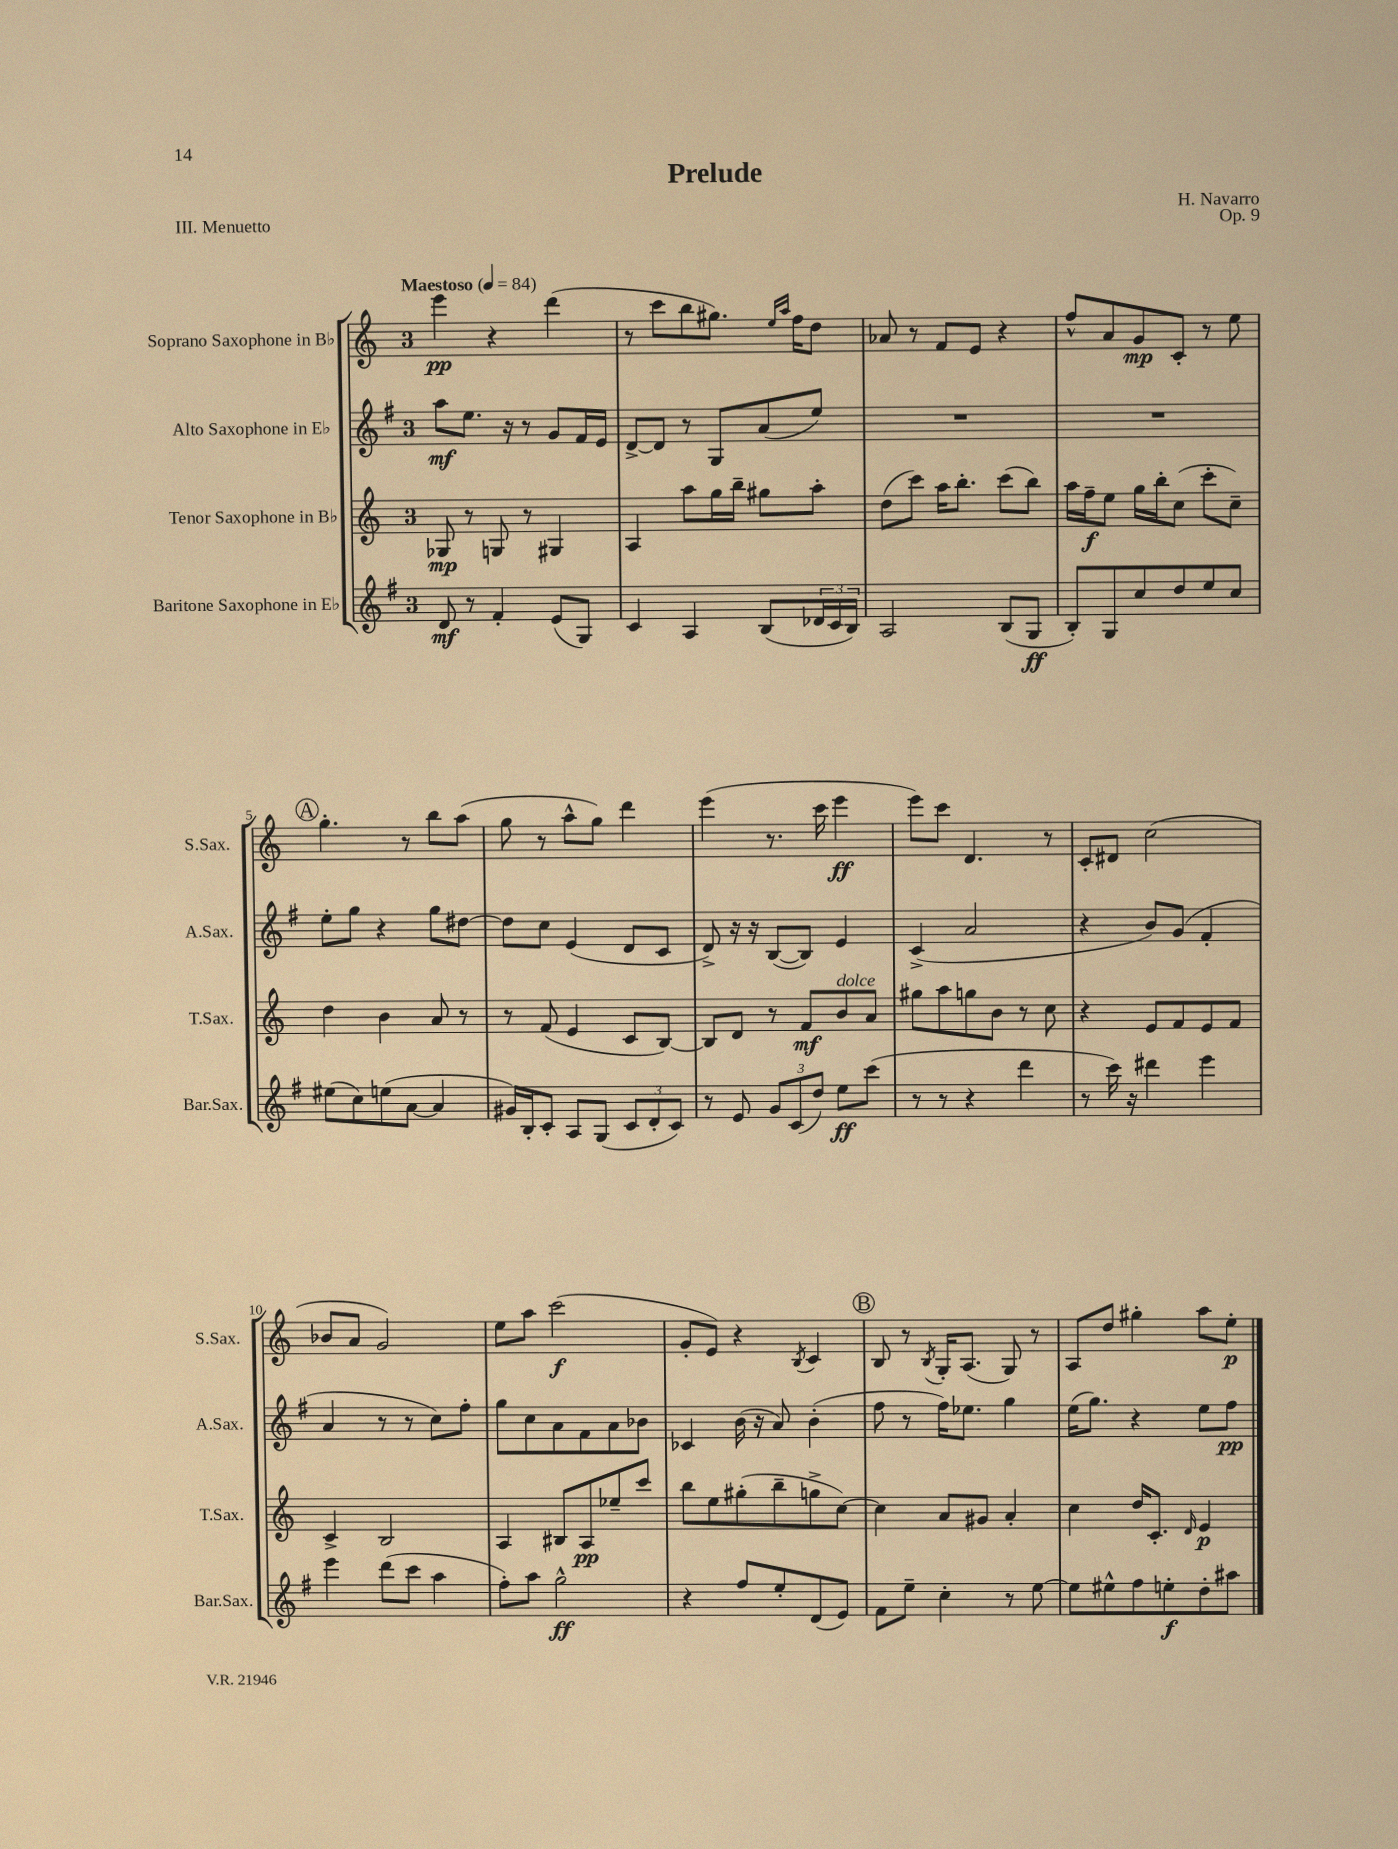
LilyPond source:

\header { title = "Prelude" composer = "H. Navarro" opus = "Op. 9" piece = "III. Menuetto" }
<<
\new StaffGroup <<
\new Staff = "s0" \with { instrumentName = "Soprano Saxophone in Bb" shortInstrumentName = "S.Sax." } {
    \clef treble \key c \major \once \override Staff.TimeSignature.style = #'single-digit \time 3/4 \tempo "Maestoso" 4 = 84
    e'''4\pp r4 d'''4( |
    r8 c'''8 b''8 gis''8.) \grace { e''16 a''16 } f''16 d''8 |
    aes'8 r8 f'8 e'8 r4 |
    f''8-^ a'8 g'8\mp c'8-. r8 e''8 |
    \mark \markup { \circle "A" } g''4.-. r8 b''8 a''8( |
    g''8 r8 a''8-^ g''8) d'''4 |
    e'''4( r8. c'''16 e'''4\ff |
    e'''8) c'''8 d'4. r8 |
    c'8-. dis'8 c''2( |
    bes'8 a'8 g'2) |
    e''8 a''8 c'''2\f( |
    g'8-. e'8) r4 \acciaccatura { b8 } c'4 |
    \mark \markup { \circle "B" } b8 r8 \acciaccatura { b8 } g16-. a8.( g8) r8 |
    a8 d''8 gis''4-. a''8 e''8-.\p \bar "|." |
}
\new Staff = "s1" \with { instrumentName = "Alto Saxophone in Eb" shortInstrumentName = "A.Sax." } {
    \clef treble \key g \major \once \override Staff.TimeSignature.style = #'single-digit \time 3/4
    a''8\mf e''8. r16 r8 g'8 fis'16 e'16 |
    d'8~-> d'8 r8 g8 a'8( e''8) |
    R2. |
    R2. |
    \mark \markup { \circle "A" } e''8-. g''8 r4 g''8 dis''8~ |
    dis''8 c''8 e'4( d'8 c'8 |
    d'8->) r16 r16 b8~( b8) e'4 |
    c'4->( a'2 |
    r4 b'8) g'8( fis'4-. |
    a'4 r8 r8 c''8) fis''8-. |
    g''8 c''8 a'8 fis'8 a'8 bes'8 |
    ces'4 b'16( r16 a'8) b'4-.( |
    \mark \markup { \circle "B" } fis''8 r8 fis''16) ees''8. g''4 |
    e''16( g''8.) r4 e''8 fis''8\pp \bar "|." |
}
\new Staff = "s2" \with { instrumentName = "Tenor Saxophone in Bb" shortInstrumentName = "T.Sax." } {
    \clef treble \key c \major \once \override Staff.TimeSignature.style = #'single-digit \time 3/4
    ges8\mp r8 g8 r8 gis4 |
    a4 a''8 g''16 b''16-- gis''8 a''8-. |
    d''8( c'''8) a''16 b''8.-. c'''8( b''8) |
    a''16 f''16--\f e''8 g''16 b''16-. c''8( c'''8-. c''8--) |
    \mark \markup { \circle "A" } d''4 b'4 a'8 r8 |
    r8 f'8( e'4 c'8 b8~) |
    b8 d'8 r8 f'8\mf b'8^\markup { \italic "dolce" } a'8 |
    gis''8 a''8 g''8 b'8 r8 c''8 |
    r4 e'8 f'8 e'8 f'8 |
    c'4-> b2 |
    a4 bis8 a8\pp ees''8-- c'''8 |
    b''8 e''8 gis''8-.( b''8-- g''8-> c''8~) |
    \mark \markup { \circle "B" } c''4 a'8 gis'8 a'4-. |
    c''4 d''16 c'8.-. \grace { d'16 } e'4\p \bar "|." |
}
\new Staff = "s3" \with { instrumentName = "Baritone Saxophone in Eb" shortInstrumentName = "Bar.Sax." } {
    \clef treble \key g \major \once \override Staff.TimeSignature.style = #'single-digit \time 3/4
    d'8\mf r8 fis'4-. e'8( g8) |
    c'4 a4 b8( \tuplet 3/2 { des'16 c'16 b16) } |
    a2 b8( g8\ff |
    b8-.) g8 c''8 d''8 e''8 c''8 |
    \mark \markup { \circle "A" } eis''8( c''8) e''8( a'8~ a'4 |
    gis'16) b16-. c'8-. a8 g8( \tuplet 3/2 { c'8 d'8-. c'8) } |
    r8 e'8 \tuplet 3/2 { g'8 c'8( d''8) } e''8\ff c'''8( |
    r8 r8 r4 d'''4 |
    r8 c'''16) r16 dis'''4 e'''4 |
    e'''4 d'''8( c'''8 a''4 |
    fis''8-.) a''8 g''2-^\ff |
    r4 fis''8 e''8-. d'8( e'8) |
    \mark \markup { \circle "B" } fis'8 e''8-- c''4-. r8 e''8~ |
    e''8 eis''8-^ fis''8 e''8-.\f d''8-. ais''8 \bar "|." |
}
>>
>>
